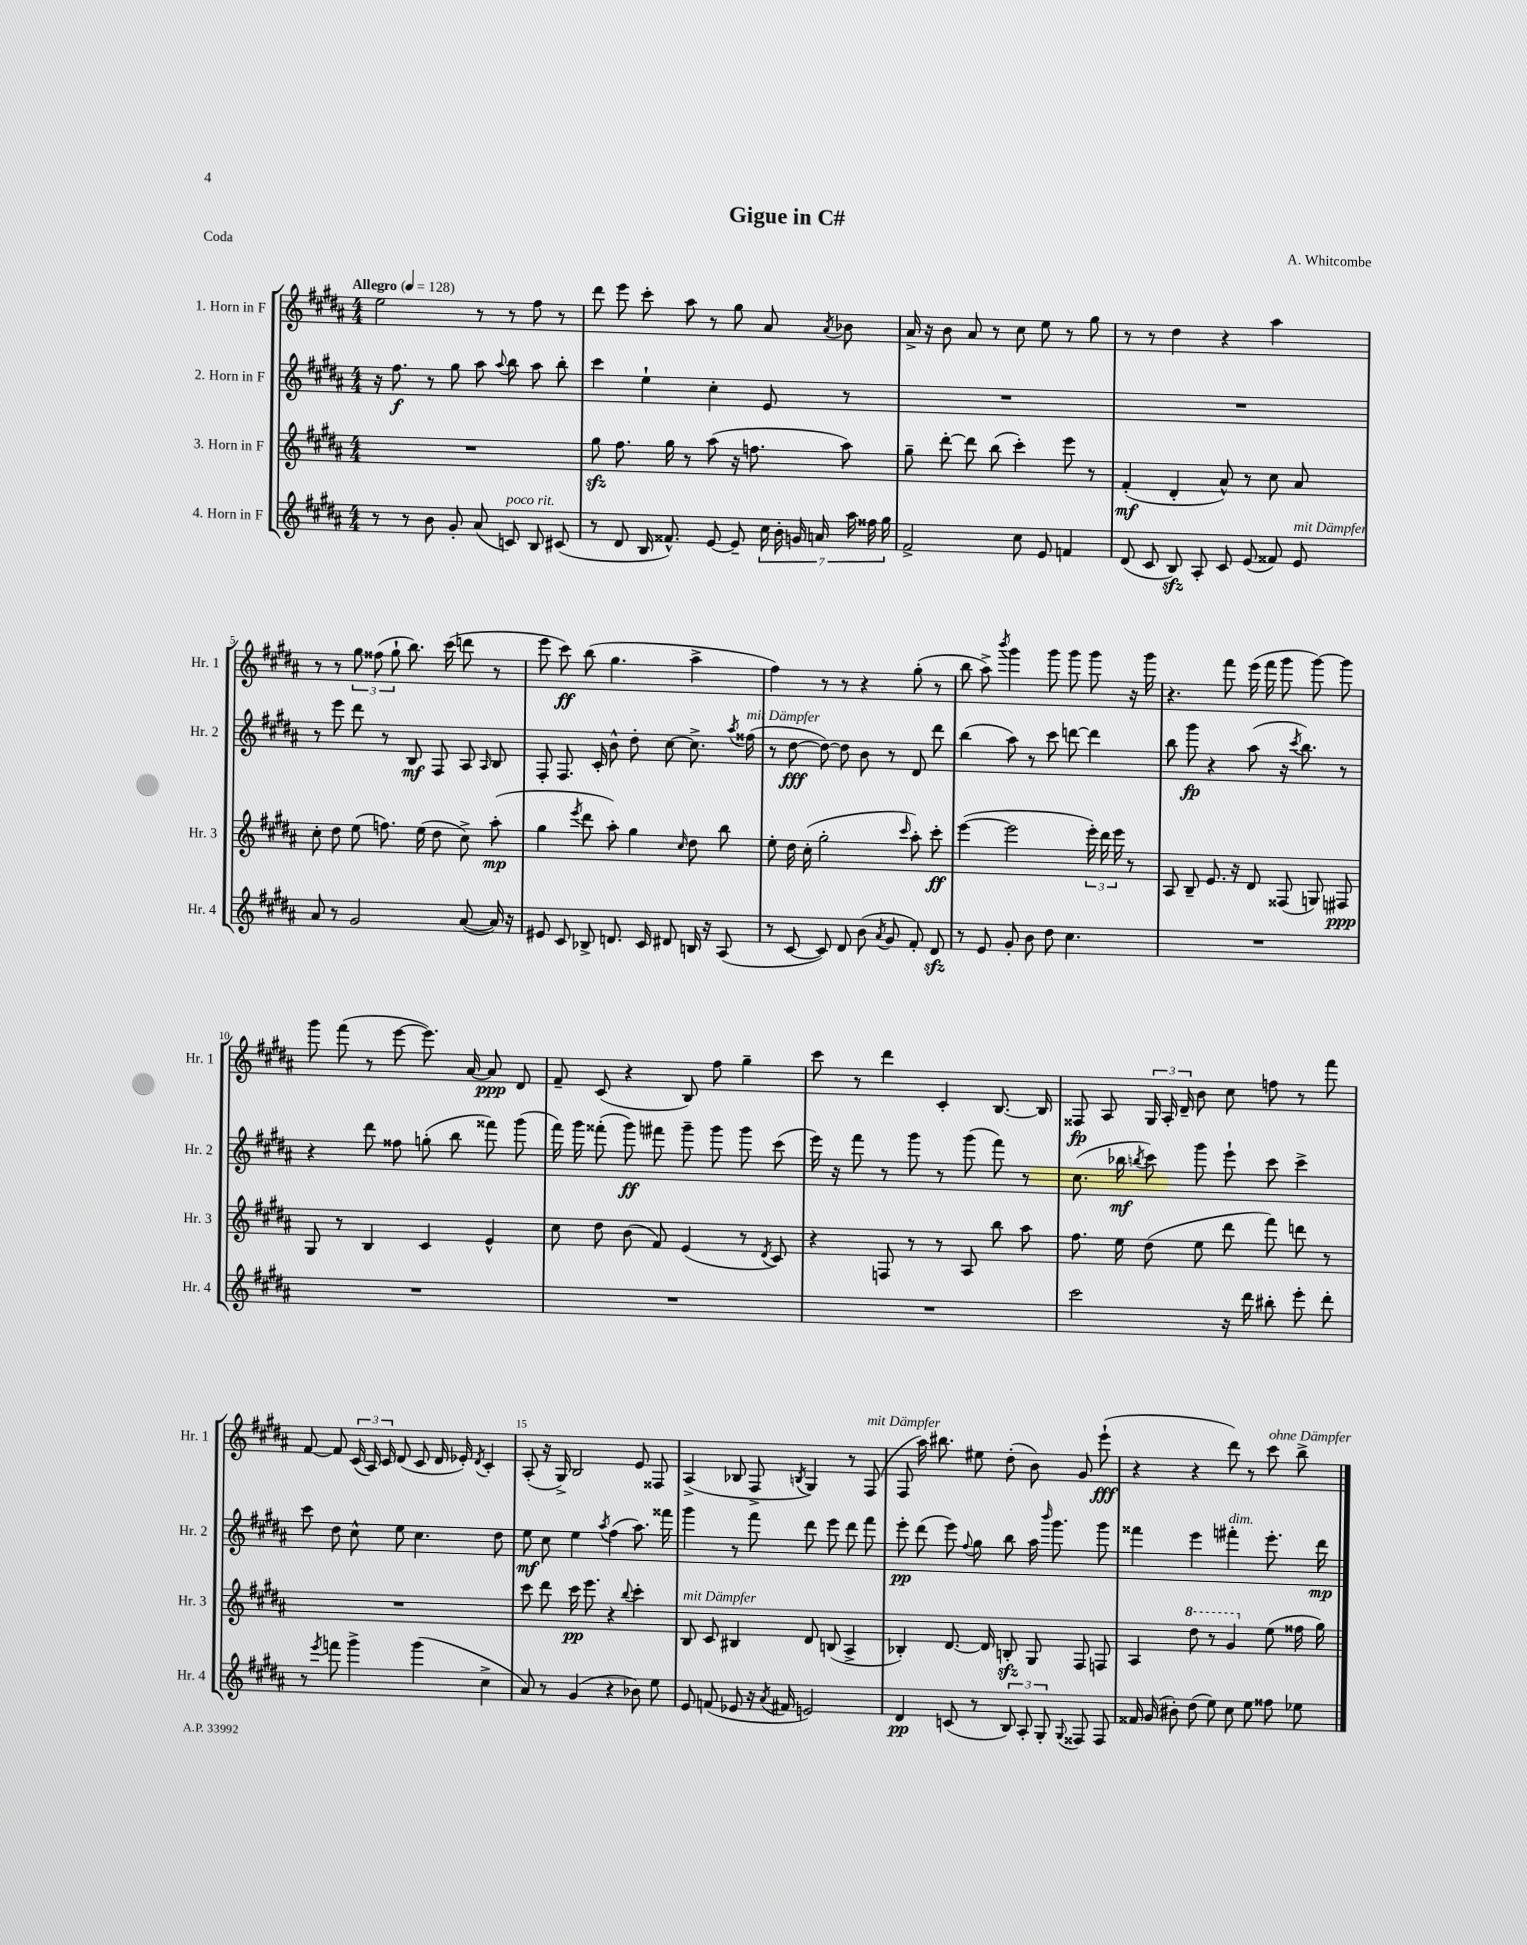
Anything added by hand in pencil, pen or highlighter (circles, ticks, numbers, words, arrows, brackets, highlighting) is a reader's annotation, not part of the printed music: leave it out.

**kern	**kern	**kern	**kern
*staff4	*staff3	*staff2	*staff1
*clefG2	*clefG2	*clefG2	*clefG2
*k[f#c#g#d#a#]	*k[f#c#g#d#a#]	*k[f#c#g#d#a#]	*k[f#c#g#d#a#]
*M4/4	*M4/4	*M4/4	*M4/4
*MM128	*MM128	*MM128	*MM128
8r	1r	16r	2ee
.	.	8.ff#	.
8r	.	.	.
8b	.	8r	.
8g#'	.	8gg#	.
(8a#	.	8aa#	8r
.	.	8qqaa#	.
8c)	.	8bb	8r
8B	.	8aa#	8ff#
(8c#	.	8bb'	8r
=	=	=	=
8r	8gg#	4ccc#	8ddd#
8d#	8.ff#	.	8eee
16B	.	4ee`	8ccc#'
8.f##^^)	16gg#	.	.
.	8r	.	8aa#
[8e	(8aa#	4cc#'	8r
8e~]	16r	.	8gg#
.	8.ff	.	.
28cc#	.	8e	8a#
28b'	.	.	.
28g	.	.	.
28a	.	.	.
.	.	.	8qa#
.	8aa#)	8r	8b-
28aa#	.	.	.
28ff##	.	.	.
28gg#	.	.	.
=	=	=	=
2f#^	8gg#~	1r	16a#^
.	.	.	16r
.	[8ddd#'	.	8b
.	8ddd#]	.	8a#
.	(8bb	.	8r
8cc#	4ccc#')	.	8cc#
8e	.	.	8ee
4f	8eee	.	8r
.	8r	.	8gg#
=	=	=	=
(8d#	(4f#'	1r	8r
8c#	.	.	8r
8B)	4d#'	.	4dd#
8A#'	.	.	.
8c#	8a#^^)	.	4r
(8e	8r	.	.
8f##)	8cc#	.	4aa#
8e	8a#	.	.
=	=	=	=
8a#	8cc#'	8r	8r
8r	8dd#	8eee	8r
2g#	(8ee	8ddd#	12gg#
.	.	.	(12ff##
.	8.ff)	8r	.
.	.	.	12gg#`
.	.	8B	8.bb)
.	(16ee	.	.
.	8dd#	8F#	.
.	.	.	(16ccc#
([8a#	8cc#^)	8A#	8ddd
.	.	16qqA#	.
16a#])	(8aa#'	8B	8r
16r	.	.	.
=	=	=	=
8e#	4gg#	8F#'	8eee
8c#	.	8.F#	8ccc#)
.	8qeee	.	.
8B-^	8ddd#	.	(8bb
.	.	16c#'	.
8.d	8aa#')	8b^^	4.gg#
.	4gg#	8dd#'	.
16c#	.	.	.
8d#	.	[8cc#	.
.	16qqcc#	.	.
16B	8dd#	8.cc#^]	4aa#^
16r	.	.	.
(8A#	8bb	.	.
.	.	8qaa#	.
.	.	(16ff##	.
=	=	=	=
8r	8ee'	8r	4ff#)
[8c#	16dd#	[8dd#	.
.	(16cc#'	.	.
8c#])	2gg#'	8dd#_)	8r
8d#	.	8dd#]	8r
(8b	.	8b	4r
8qa#	.	.	.
8g#	.	8r	.
.	16qqccc#	.	.
8f#')	8aa#')	8d#	(8gg#'
8d#	8ccc#'	8ddd#	8r
=	=	=	=
8r	([4eee	(4bb	8bb
8e	.	.	8aa#^)
.	.	.	8qbbb
8g#'	2eee]	8aa#)	4ggg#
8b	.	8r	.
8dd#	.	8ccc#	8ggg#
4.cc#	.	[8ddd	8ggg#
.	24eee')	4ddd]	8ggg#
.	24ddd#	.	.
.	24eee	.	.
.	8r	.	16r
.	.	.	16ggg#
=	=	=	=
1r	8A#	8bb	4.r
.	8B~	8ggg#	.
.	8.e	4r	.
.	.	.	8fff#
.	16r	.	.
.	8d#	(8aa#	(16eee
.	.	.	16fff#
.	(8F##	16r	8ggg#
.	.	8qccc#	.
.	.	8.bb)	.
.	8G)	.	[8ggg#)
.	8F#	8r	8ggg#]
=	=	=	=
1r	8G#	4r	8ggg#
.	8r	.	(8fff#
.	4B	8ddd#	8r
.	.	8ff##	[8eee
.	4c#	(8gg'	8.eee])
.	.	8bb	.
.	.	.	[16a#
.	4e^^	8fff##)	8a#]
.	.	(8ggg#	8d#
=	=	=	=
1r	8cc#	16fff#)	8f#~
.	.	16ggg#	.
.	8dd#	(8fff##'	(8c#
.	(8b	8ggg#)	4r
.	8f#)	8fff#	.
.	(4e	8ggg#~	8B)
.	.	8ggg#	8ff#
.	8r	8ggg#	4gg#~
.	8qd#	.	.
.	8c#)	(8ccc#	.
=	=	=	=
1r	4r	16eee)	8ccc#
.	.	16r	.
.	.	8fff#	8r
.	8F	8r	4ddd#
.	8r	8ggg#	.
.	8r	8r	4c#'
.	8A#	(8ggg#	.
.	8bb	8fff#)	[8.B
.	8aa#	8r	.
.	.	.	16B]
=	=	=	=
2ccc#	8.ff#	(8.cc#	8F##
.	.	.	8A#
.	16ee	16bb-	.
.	.	8qbb	.
.	(8dd#	8ccc#)	24G#
.	.	.	24A#'
.	.	.	24d#~
.	8ee	8ggg#	8b
16r	8ddd#	8eee`	8cc#
16ddd#	.	.	.
8bb#'	8fff#)	8ccc#	8ff
8eee'	8ddd	4ccc#^	8r
8ddd#'	8r	.	8fff#
=	=	=	=
8r	1r	8ccc#	[8f#
8qeee	.	.	.
8fff	.	8dd#	8f#]
4ggg#^	.	8cc#^^	(24c#
.	.	.	24A#)
.	.	.	24c#
.	.	8ee	(8d#
(4ggg#	.	4.cc#	8c#
.	.	.	16d#
.	.	.	16e-')
.	.	.	8qd#
4cc#^	.	.	4c#'
.	.	8dd#	.
=	=	=	=
8a#)	8ccc#	8ee	(8A#'
8r	8ddd#	8cc#	16r
.	.	.	16G#^)
(4g#	16ccc#	4ee	2B
.	8.eee	.	.
.	.	8qaa#	.
4r	4r	(4ff#	.
.	8qqbb	.	.
8b-)	4ccc#'	8.aa#)	8e
8ee	.	.	8F##
.	.	16fff##	.
=	=	=	=
8e	8B	4ggg#	(4A#^
(8f	8c#	.	.
8e-	4B#	8r	8B-
16r	.	8fff#	8F#^
8qa#	.	.	.
16f#	.	.	.
.	.	.	8qB
2e)	8d#	8ddd#	4G#)
.	(8B	8eee	.
.	4A#^	8ddd#	8r
.	.	8fff#	(8F#
=	=	=	=
4d#	4B-')	8eee'	8F#
.	.	(8ddd#	16aa#)
.	.	.	8.bb#
(8c	[8.d#	8eee)	.
.	.	8qqff#	.
8r	.	8gg#	8ee#
.	16d#]	.	.
12B)	8B'	8bb	(8dd#'
12A#'	.	.	.
.	8G#	16aa#	8b)
12G#'	.	.	.
.	.	16qqbbb	.
.	.	8.ggg#	.
8qqG#	.	.	.
8F##	8F#	.	8g#
8F##	8F	8ggg#	(8eee`
=	=	=	=
16f##	4A#	4fff##	4r
(16g#	.	.	.
8b#')	.	.	.
(8dd#	8ddd#	4eee	4r
8ee)	8r	.	.
8cc#	4gg#	4fff#'	8ddd#)
8ee	.	.	8r
8ff##	(8ee	8.eee'	8ccc#
8ee-	16ff##	.	8bb^
.	16gg#)	16ddd#	.
==	==	==	==
*-	*-	*-	*-
